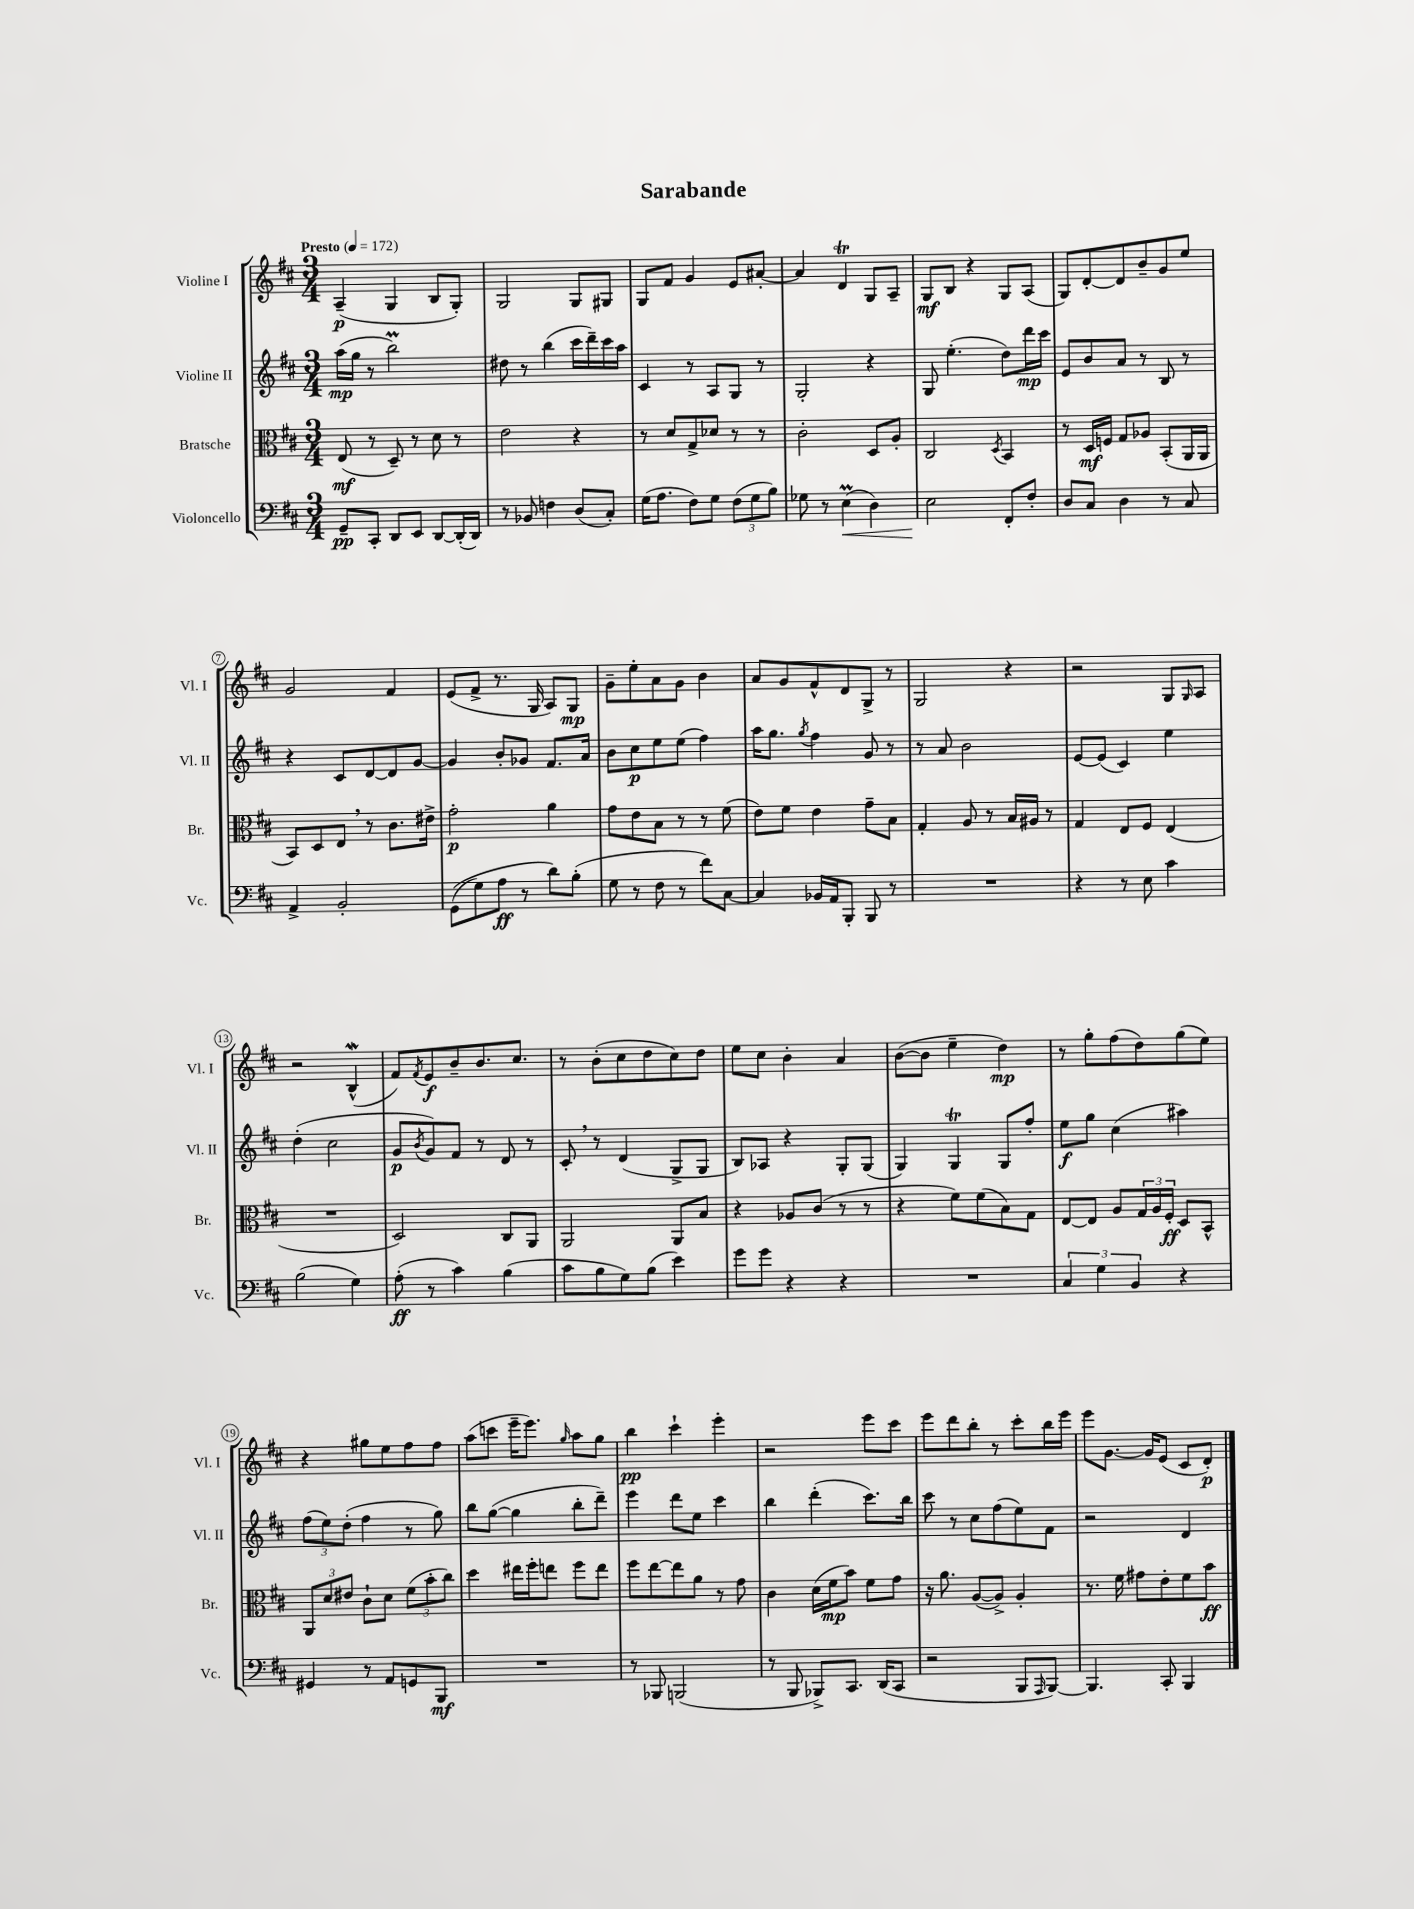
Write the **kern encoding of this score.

**kern	**dynam	**kern	**dynam	**kern	**dynam	**kern	**dynam
*part4	*part4	*part3	*part3	*part2	*part2	*part1	*part1
*staff4	*staff4	*staff3	*staff3	*staff2	*staff2	*staff1	*staff1
*I"Violoncello	*	*I"Bratsche	*	*I"Violine II	*	*I"Violine I	*
*I'Vc.	*	*I'Br.	*	*I'Vl. II	*	*I'Vl. I	*
*clefF4	*	*clefC3	*	*clefG2	*	*clefG2	*
*k[f#c#]	*	*k[f#c#]	*	*k[f#c#]	*	*k[f#c#]	*
*M3/4	*	*M3/4	*	*M3/4	*	*M3/4	*
*MM172	*	*MM172	*	*MM172	*	*MM172	*
=1	=1	=1	=1	=1	=1	=1	=1
!	!	!	!	!	!	!LO:TX:a:B:t=Presto	!
8GG~/L	pp	(8E/	mf	(16aa\LL	mp	(4A~/	p
.	.	.	.	16gg\JJ	.	.	.
8CC#'/J	.	8r	.	8r	.	.	.
8DD/L	.	8D~/)	.	2bbM\)	.	4G/	.
8EE/J	.	8r	.	.	.	.	.
[8DD/L	.	8d\	.	.	.	8B/L	.
(16DD'/L]	.	8r	.	.	.	8G'/J)	.
16DD/JJ)	.	.	.	.	.	.	.
=2	=2	=2	=2	=2	=2	=2	=2
8r	.	2e\	.	8dd#X\	.	2G/	.
8BB-X/	.	.	.	8r	.	.	.
4Fn\	.	.	.	(4bb\	.	.	.
(8D/L	.	4r	.	16ccc#\LL	.	8G/L	.
.	.	.	.	16ddd~\)	.	.	.
8C#'/J)	.	.	.	16ccc#\	.	8G#X/J	.
.	.	.	.	16aa\JJ	.	.	.
=3	=3	=3	=3	=3	=3	=3	=3
(16G\KL	.	8r	.	4c#/	.	8G/L	.
8.A\J	.	.	.	.	.	.	.
.	.	8d/L	.	.	.	8f#/J	.
8F#\L)	.	8G^/	.	8r	.	4g/	.
8G\J	.	8d-X/J	.	8A/L	.	.	.
(12F#\L	.	8r	.	8G/J	.	8e/L	.
12G\	.	.	.	.	.	.	.
.	.	8r	.	8r	.	[8a#X'/J	.
12B\J)	.	.	.	.	.	.	.
=4	=4	=4	=4	=4	=4	=4	=4
8G-X\	.	2c#'\	.	2G'/	.	4a#/]	.
8r	.	.	.	.	.	.	.
!	!LO:HP:b	!	!	!	!	!	!
(4EM\	<	.	.	.	.	4dT/	.
4D\)	.	8D/L	.	4r	.	8G/L	.
.	.	8A'/J	.	.	.	8A~/J	.
=5	=5	=5	=5	=5	=5	=5	=5
2E\	.	2C#/	.	8G/	.	8G/L	mf
.	.	.	.	(4.ee'\	.	8B/J	.
.	.	.	.	.	.	4r	.
.	.	8qD/	.	.	.	.	.
8FF#'/L	[	4BB/	.	8dd\L)	.	8G/L	.
8F#'/J	.	.	.	16ddd\L	mp	(8A/J	.
.	.	.	.	16ccc#\JJ	.	.	.
=6	=6	=6	=6	=6	=6	=6	=6
8D/L	.	8r	.	8e/L	.	8G/L)	.
8C#/J	.	16D/LL	mf	8b/	.	[8d'/	.
.	.	16Fn/JJ	.	.	.	.	.
4D\	.	8G/L	.	8a/J	.	8d/]	.
.	.	8A-X/J	.	8r	.	8b~/	.
8r	.	(8BB'/L	.	8B/	.	8g/	.
8C#/	.	16AA/L	.	8r	.	8ee/J	.
.	.	16AA/JJ	.	.	.	.	.
!!LO:LB:g=z
=7	=7	=7	=7	=7	=7	=7	=7
4AA^/	.	8BB/L)	.	4r	.	2g/	.
.	.	8D/	.	.	.	.	.
2BB'/	.	8E,/J	.	8c#/L	.	.	.
.	.	8r	.	[8d/	.	.	.
.	.	8.c#\L	.	8d/]	.	4f#/	.
.	.	.	.	[8g/J	.	.	.
.	.	16e#X^\Jk	.	.	.	.	.
=8	=8	=8	=8	=8	=8	=8	=8
((8GG\L	.	2g'\	p	4g/]	.	(8e/L	.
8G\)	.	.	.	.	.	8f#^/J	.
8A\J	ff	.	.	8b'/L	.	8.r	.
8r	.	.	.	8g-X/J	.	.	.
.	.	.	.	.	.	16G/	.
8d\L)	.	4a\	.	8.f#/L	.	8A/L)	.
(8B'\J	.	.	.	.	.	8G/J	mp
.	.	.	.	16a/Jk	.	.	.
=9	=9	=9	=9	=9	=9	=9	=9
8G\	.	8g\L	.	8b\L	.	8g~\L	.
8r	.	8e\	.	8cc#\	p	8ee'\	.
8F#\	.	8B\J	.	8ee\	.	8a\	.
8r	.	8r	.	(8ee\J	.	8g\J	.
8f#\L)	.	8r	.	4ff#\)	.	4b\	.
[8C#\J	.	(8f#\	.	.	.	.	.
=10	=10	=10	=10	=10	=10	=10	=10
4C#/]	.	8e\L)	.	16aa\KL	.	8a/L	.
.	.	.	.	8.gg\J	.	.	.
.	.	8f#\J	.	.	.	8g/	.
.	.	.	.	8qgg/	.	.	.
16BB-X/LL	.	4e\	.	4ff#\	.	8f#^^/	.
16AA/J	.	.	.	.	.	.	.
8BBB'/J	.	.	.	.	.	8d/	.
8BBB/	.	8g~\L	.	8g/	.	8G^/J	.
8r	.	8B\J	.	8r	.	8r	.
=11	=11	=11	=11	=11	=11	=11	=11
2.r	.	4G'/	.	8r	.	2G/	.
.	.	.	.	8a/	.	.	.
.	.	8A/	.	2b\	.	.	.
.	.	8r	.	.	.	.	.
.	.	16B/LL	.	.	.	4r	.
.	.	16A#X/JJ	.	.	.	.	.
.	.	8r	.	.	.	.	.
=12	=12	=12	=12	=12	=12	=12	=12
4r	.	4G/	.	[8e/L	.	2r	.
.	.	.	.	(8e/J]	.	.	.
8r	.	8E/L	.	4c#/)	.	.	.
8E\	.	8F#/J	.	.	.	.	.
4c#\	.	(4E/	.	4ee\	.	8G/L	.
.	.	.	.	.	.	16qqG/	.
.	.	.	.	.	.	8A/J	.
!!LO:LB:g=z
=13	=13	=13	=13	=13	=13	=13	=13
(2B\	.	2.r	.	(4dd'\	.	2r	.
.	.	.	.	2cc#\	.	.	.
4G\)	.	.	.	.	.	(4BW^^/	.
=14	=14	=14	=14	=14	=14	=14	=14
(8A'\	ff	2D/)	.	8g/L	p	8f#/L)	.
.	.	.	.	8qb/	.	8qf#/	.
8r	.	.	.	8g/)	.	8e/	f
4c#\)	.	.	.	8f#/J	.	8b~/	.
.	.	.	.	8r	.	8.b/	.
(4B\	.	8C#/L	.	8d/	.	.	.
.	.	.	.	.	.	8.cc#/J	.
.	.	8AA/J	.	8r	.	.	.
=15	=15	=15	=15	=15	=15	=15	=15
8c#\L	.	2AA/	.	8c#',/	.	8r	.
8B\	.	.	.	8r	.	(8b'\L	.
8G\)	.	.	.	(4d/	.	8cc#\	.
(8B\J	.	.	.	.	.	8dd\	.
4e\)	.	8AA/L	.	8G^/L	.	8cc#\)	.
.	.	8B/J	.	8G/J	.	8dd\J	.
=16	=16	=16	=16	=16	=16	=16	=16
8g\L	.	4r	.	8B/L)	.	8ee\L	.
8g\J	.	.	.	8A-X/J	.	8cc#\J	.
4r	.	8A-X/L	.	4r	.	4b'\	.
.	.	(8c#/J	.	.	.	.	.
4r	.	8r	.	8G'/L	.	4a/	.
.	.	8r	.	(8G/J	.	.	.
=17	=17	=17	=17	=17	=17	=17	=17
2.r	.	4r	.	4G/)	.	([8b\L	.
.	.	.	.	.	.	8b\J]	.
.	.	8f#\L)	.	4GT/	.	4ee~\	.
.	.	(8f#\	.	.	.	.	.
.	.	8B\)	.	8G/L	.	4dd\)	mp
.	.	8G\J	.	8ff#'/J	.	.	.
=18	=18	=18	=18	=18	=18	=18	=18
6C#/	.	[8E/L	.	8ee\L	f	8r	.
.	.	8E/J]	.	8gg\J	.	8gg'\L	.
6G\	.	.	.	.	.	.	.
.	.	8A/L	.	(4cc#\	.	(8ff#\	.
6BB/	.	.	.	.	.	.	.
.	.	24G/L	.	.	.	8dd\)	.
.	.	24A/	.	.	.	.	.
.	.	24F#'/JJ	ff	.	.	.	.
4r	.	8D/L	.	4aa#X\)	.	(8gg\	.
.	.	8BB^^/J	.	.	.	8ee\J)	.
!!LO:LB:g=z
=19	=19	=19	=19	=19	=19	=19	=19
4GG#X/	.	12AA/L	.	(12ff#\L	.	4r	.
.	.	12d/	.	12ee\)	.	.	.
.	.	12e#X/J	.	(12dd'\J	.	.	.
8r	.	8c#`\L	.	4ff#\	.	8gg#X\L	.
8AA/L	.	8d\J	.	.	.	8ee\	.
8GGn/	.	(12f#\L	.	8r	.	8ff#\	.
.	.	12b'\	.	.	.	.	.
8BBB/J	mf	.	.	8gg\)	.	8ff#\J	.
.	.	12cc#\J)	.	.	.	.	.
=20	=20	=20	=20	=20	=20	=20	=20
2.r	.	4dd\	.	8bb\L	.	(8aa\L	.
.	.	.	.	([8gg\J	.	8cccn\J	.
.	.	16ee#X\LL	.	4gg\]	.	16eee~\KL	.
.	.	16ff#'\J	.	.	.	8.eee\J)	.
.	.	8een\J	.	.	.	.	.
.	.	.	.	.	.	16qqgg/	.
.	.	8ff#\L	.	8bb'\L	.	8aa\L	.
.	.	8ee\J	.	8ddd~\J)	.	8gg\J	.
=21	=21	=21	=21	=21	=21	=21	=21
8r	.	8ff#\L	.	4eee\	.	4bb\	pp
8BBB-X/	.	[8ee\	.	.	.	.	.
(2BBBn/	.	8ee\]	.	8ddd\L	.	4ccc#`\	.
.	.	8a\J	.	8ee\J	.	.	.
.	.	8r	.	4ccc#\	.	4eee'\	.
.	.	8g\	.	.	.	.	.
=22	=22	=22	=22	=22	=22	=22	=22
8r	.	4c#\	.	4bb\	.	2r	.
8BBB/	.	.	.	.	.	.	.
8BBB-X^/L)	.	(16d\LL	.	(4ddd'\	.	.	.
.	.	16f#\J	mp	.	.	.	.
8.CC#/J	.	8b\J)	.	.	.	.	.
.	.	8f#\L	.	8.ccc#\L)	.	8eee\L	.
(16DD/KL	.	.	.	.	.	.	.
8CC#/J	.	8g\J	.	.	.	8ccc#\J	.
.	.	.	.	16bb\Jk	.	.	.
=23	=23	=23	=23	=23	=23	=23	=23
2r	.	16r	.	8ccc#\	.	8eee\L	.
.	.	8.a\	.	.	.	.	.
.	.	.	.	8r	.	8ddd\	.
.	.	([8A/L	.	8cc#\L	.	8bb'\J	.
.	.	8A^/J])	.	(8ff#\	.	8r	.
8BBB/L	.	4A'/	.	8ee\)	.	8ccc#'\L	.
16qqAAA/	.	.	.	.	.	.	.
[8BBB/J)	.	.	.	8f#\J	.	16bb\L	.
.	.	.	.	.	.	16eee\JJ	.
=24	=24	=24	=24	=24	=24	=24	=24
4.BBB/]	.	8.r	.	2r	.	8eee\L	.
.	.	.	.	.	.	[8.g\J	.
.	.	16f#\	.	.	.	.	.
.	.	8g#X\L	.	.	.	.	.
.	.	.	.	.	.	16g/KL]	.
8CC#'/	.	8e'\	.	.	.	(8e/J	.
4BBB/	.	8f#\	.	4d/	.	8c#/L	.
.	.	8b\J	ff	.	.	8d'/J)	p
==	==	==	==	==	==	==	==
*-	*-	*-	*-	*-	*-	*-	*-
